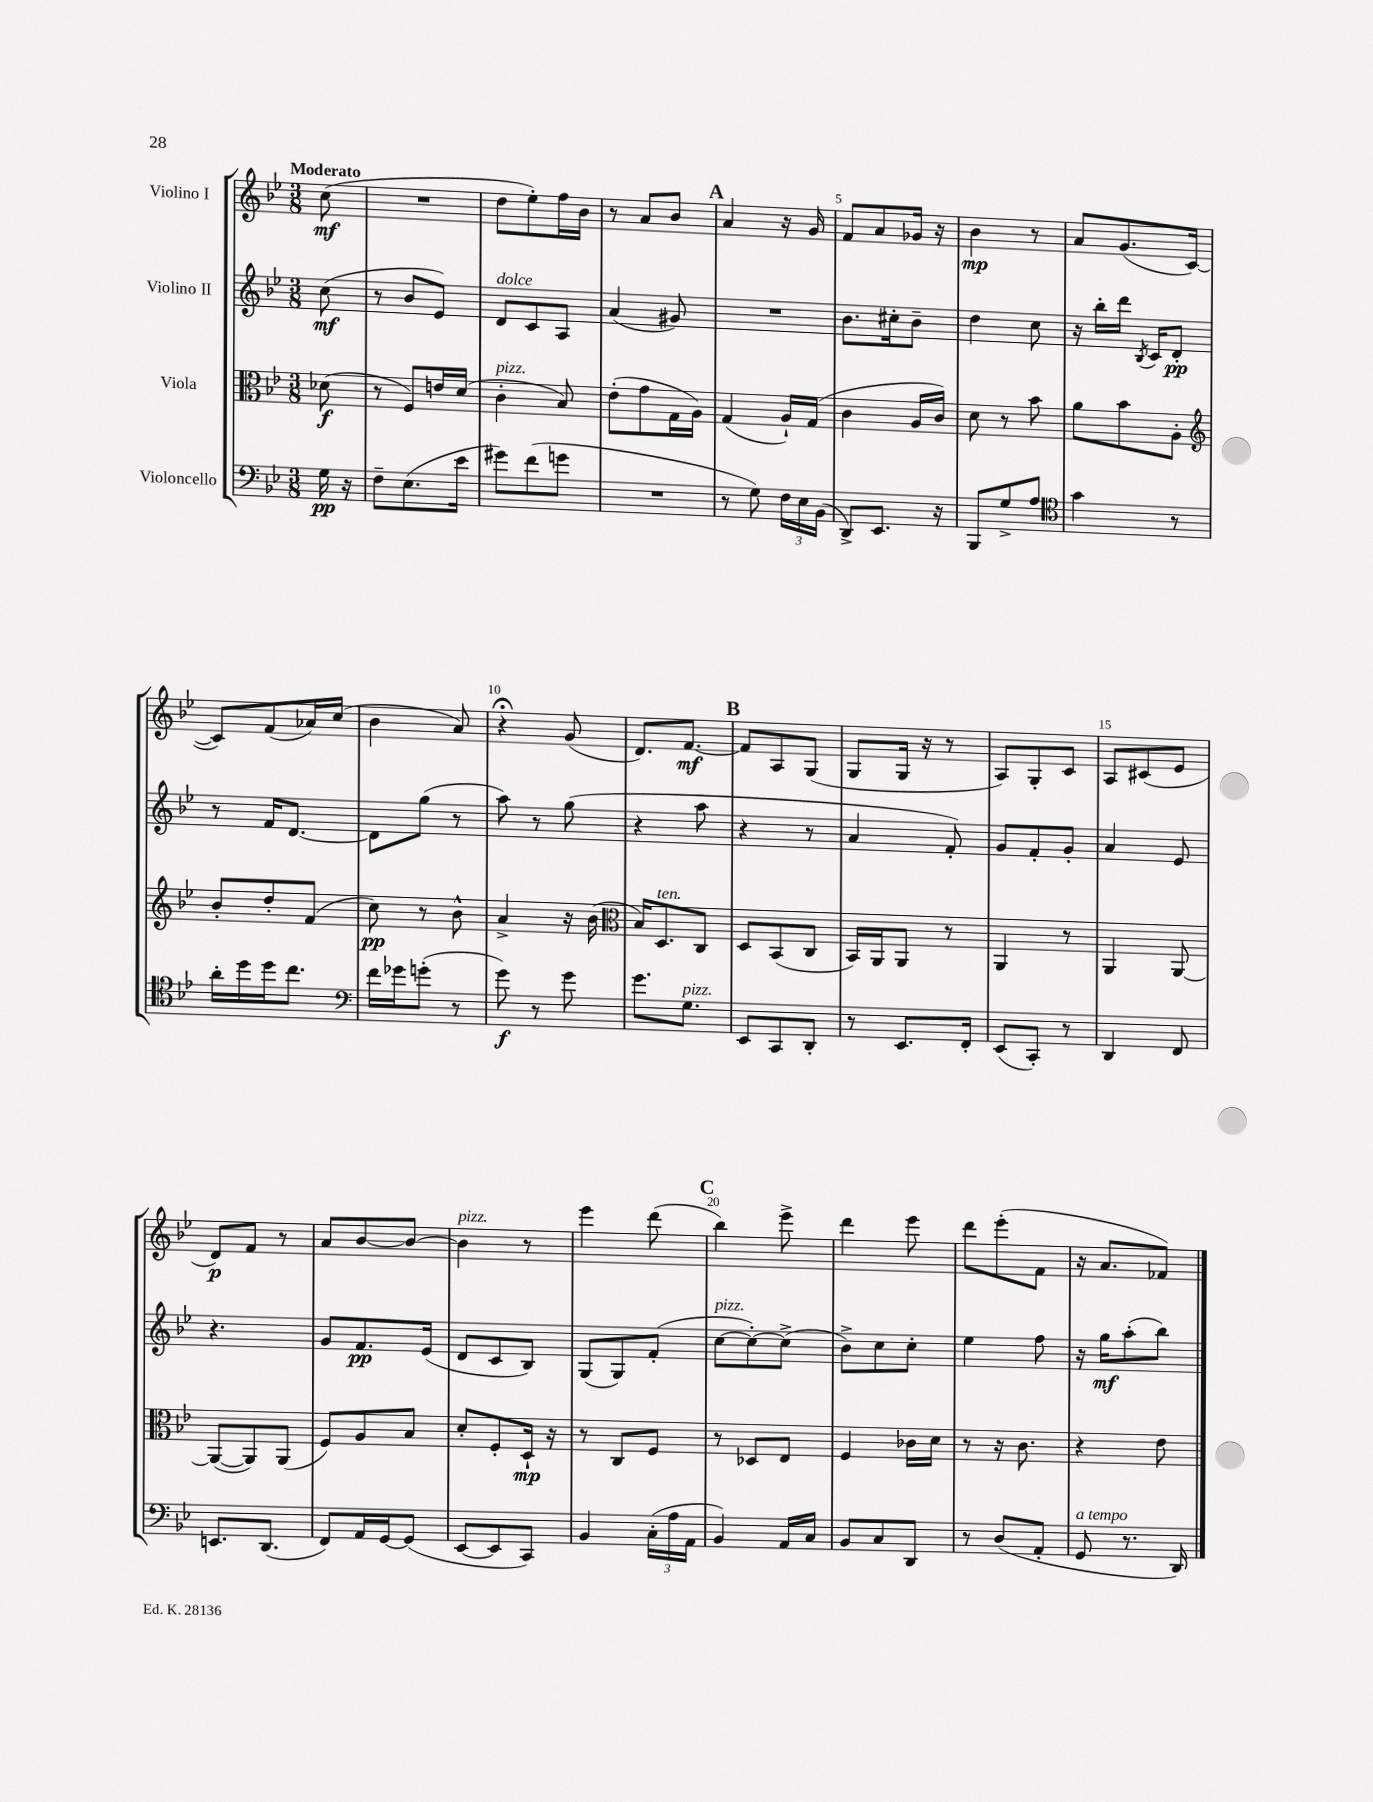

**kern	**kern	**kern	**kern
*staff4	*staff3	*staff2	*staff1
*clefF4	*clefC3	*clefG2	*clefG2
*k[b-e-]	*k[b-e-]	*k[b-e-]	*k[b-e-]
*M3/8	*M3/8	*M3/8	*M3/8
16G	(8d-	(8cc	(8cc
16r	.	.	.
=	=	=	=
8F~	8r	8r	4.r
(8.E-	8F)	8b-	.
.	16e	8e-)	.
16e-	(16d	.	.
=	=	=	=
8g#)	4c'	8d	8dd
(8f	.	8c	8ee-')
8g	8B-)	8A	16ff
.	.	.	16b-
=	=	=	=
4.r	(8e-'	(4a	8r
.	8g	.	8a
.	16G	8g#)	8b-
.	16A)	.	.
=	=	=	=
8r	(4G	4.r	4a
8G)	.	.	.
24F	16A`)	.	16r
24E-	.	.	.
.	(16G	.	16g
(24BB-	.	.	.
=	=	=	=
8DD^)	4c	8.b-	8f
8.EE-	.	.	8a
.	.	16cc#'	.
.	16A	8b-~	16g-
16r	16c)	.	16r
=	=	=	=
8BBB-	8d	4dd	4b-
8G^	8r	.	.
8A	8b-	8cc	8r
=	=	=	=
*clefC4	*	*	*
4g	8a	16r	8a
.	.	16bb-'	.
.	8b-	16ddd	(8.g
.	.	8qB-	.
.	.	16c	.
8r	8A'	8d'	.
.	.	.	[16c
=	=	=	=
*	*clefG2	*	*
16a'	8b-'	8r	8c])
16dd	.	.	.
16dd	8dd'	16f	(8f
8.cc	.	[8.d	.
.	(8f	.	16a-)
.	.	.	(16cc
=	=	=	=
*clefF4	*	*	*
16f	8cc)	8d]	4b-
16g-	.	.	.
(8g'	8r	(8gg	.
8r	8b-^^	8r	8a)
=	=	=	=
8g)	4a^	8aa)	4r;
8r	.	8r	.
8g	16r	(8gg	(8g
.	(16b-	.	.
=	=	=	=
*	*clefC3	*	*
8.g	16B-)	4r	8.d)
.	8.D	.	.
8.G	.	.	[8.f
.	8C	8aa	.
=	=	=	=
8EE-	8D	4r	8f]
8CC	(8BB-	.	8A
8DD'	8C	8r	(8G
=	=	=	=
8r	16BB-)	4a	8G
.	16AA	.	.
8.EE-	8AA	.	16G
.	.	.	16r
.	8r	8f')	8r
16FF'	.	.	.
=	=	=	=
(8EE-	4AA	8g	8A)
8CC')	.	8f'	8G'
8r	8r	8g'	8c
=	=	=	=
4DD	4AA	4a	8A
.	.	.	(8c#
8FF	[8AA	8e-	8e-
=	=	=	=
8.EE	(8AA_	4.r	8d)
.	8AA])	.	8f
(8.DD	.	.	.
.	(8AA	.	8r
=	=	=	=
8FF)	8F)	8g	8a
16AA	8A	8.f	[8b-
[16GG	.	.	.
(8GG]	8B-	.	8b-_
.	.	(16e-	.
=	=	=	=
[8EE-	8d'	8d	4b-]
8EE-]	8F'	8c	.
8CC)	16D`	8B-)	8r
.	16r	.	.
=	=	=	=
4BB-	8r	(8G	4eee-
.	8C	8G)	.
(24C'	8F	(8f'	(8ddd
24A	.	.	.
24AA	.	.	.
=	=	=	=
4BB-)	8r	[8cc	4bb-)
.	8D-	8cc'_)	.
16AA	8E-	(8cc^]	8eee-^
16C	.	.	.
=	=	=	=
8BB-	4F	8b-^)	4ddd
8C	.	8cc	.
8DD	16c-	8cc'	8eee-
.	16d	.	.
=	=	=	=
8r	8r	4ee-	8ddd
(8D	16r	.	(8eee-'
.	8.c	.	.
8AA'	.	8ff	8f
=	=	=	=
8GG	4r	16r	16r
.	.	16gg	8.a
8.r	.	(8aa'	.
.	8e-	8bb-)	8f-)
16DD)	.	.	.
==	==	==	==
*-	*-	*-	*-
